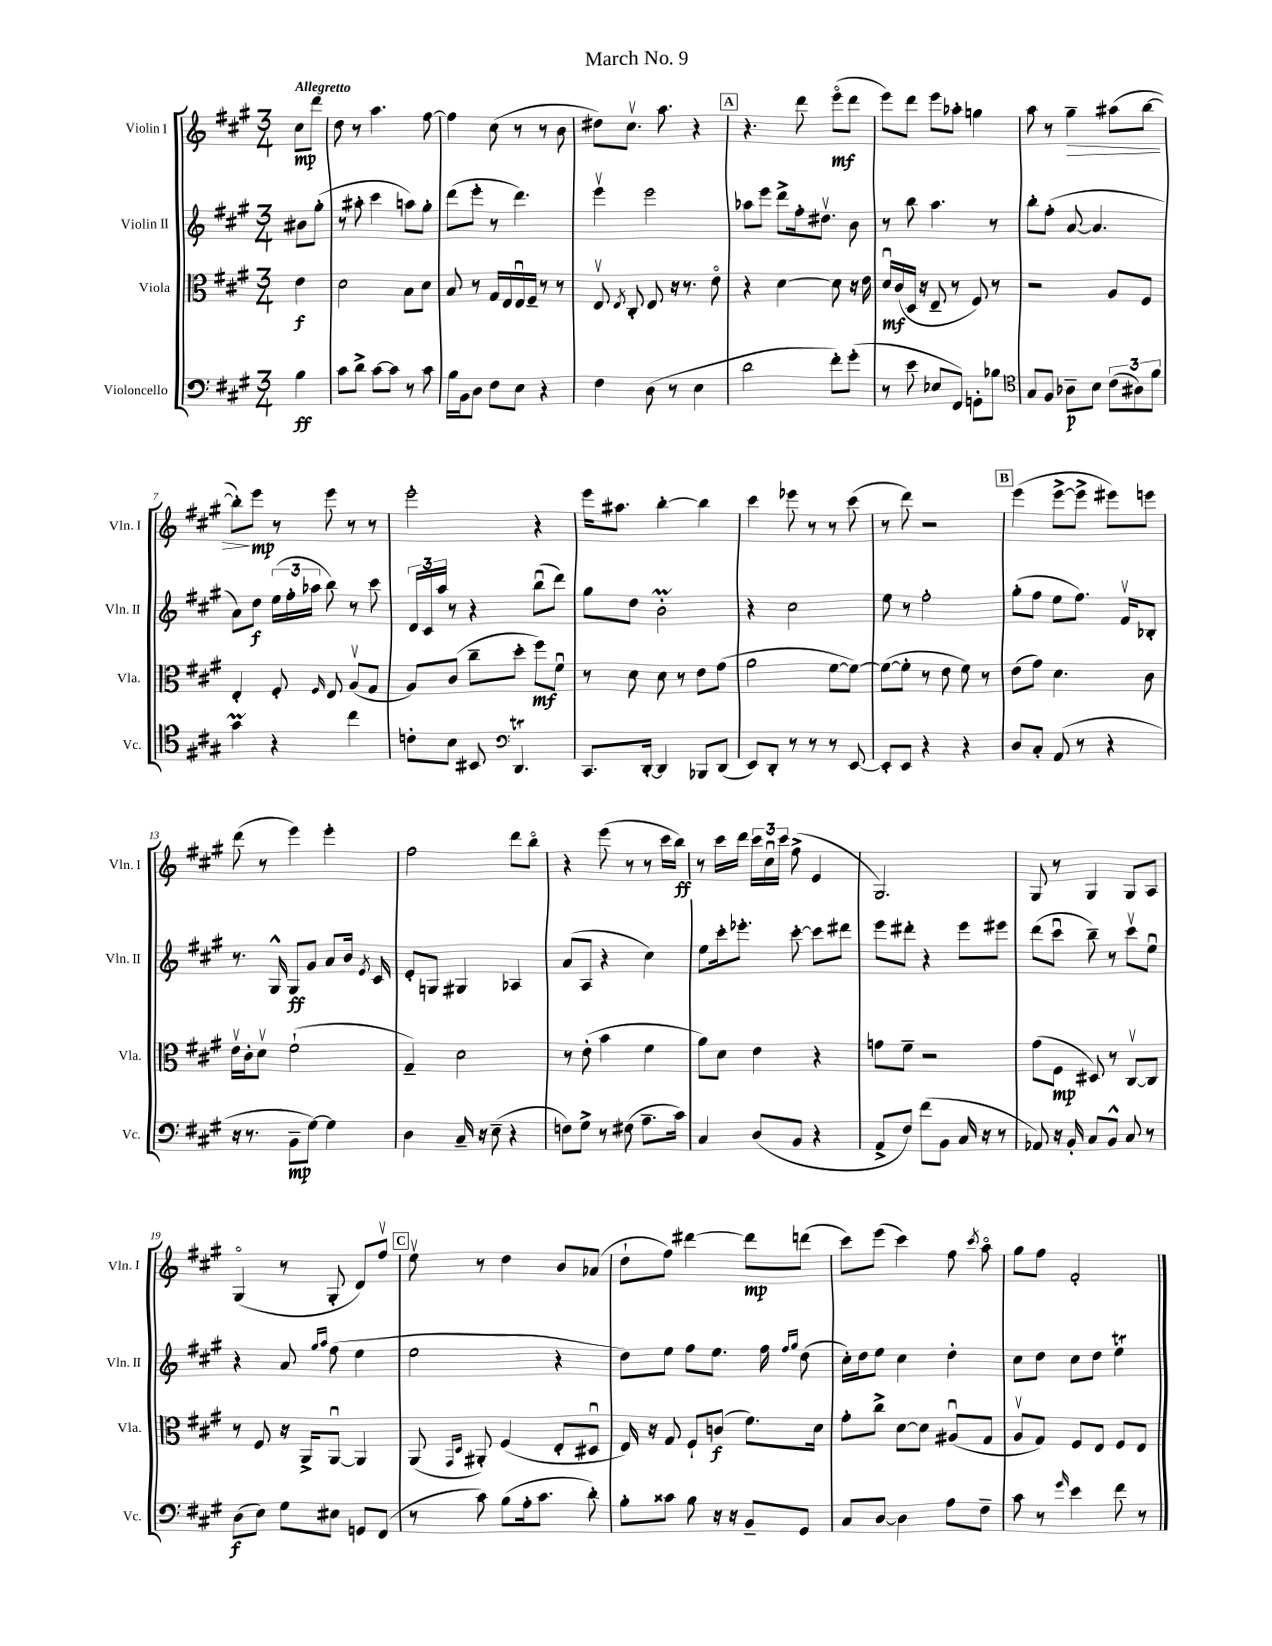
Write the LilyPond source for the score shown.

\header { title = "March No. 9" }
<<
\new StaffGroup <<
\new Staff = "s0" \with { instrumentName = "Violin I" shortInstrumentName = "Vln. I" } {
    \clef treble \key a \major \numericTimeSignature \time 3/4 \partial 4 \tempo "Allegretto"
    \autoBeamOff cis''8[\mp d'''8] |
    d''8 r8 a''4. fis''8~ |
    fis''4 cis''8( r8 r8 b'8 |
    dis''8[) cis''8.]\upbow a''8. r4 |
    \mark \markup { \box "A" } r4. d'''8 e'''8[\flageolet\mf( d'''8] |
    e'''8[) d'''8] e'''8[ aes''8]-. g''4 |
    a''8 r8 gis''4--\> ais''8[( b''8]~ |
    b''8[-.\!) e'''8]\mp r8 e'''8 r8 r8 |
    e'''2-. r4 |
    e'''16[ ais''8.] b''4~-. b''4 |
    cis'''4 ees'''8 r8 r8 cis'''8( |
    r8 d'''8) r2 |
    \mark \markup { \box "B" } e'''4( e'''8[~-> e'''8]-> eis'''8[) e'''8] |
    d'''8( r8 e'''4) e'''4-. |
    fis''2 d'''8[ b''8]\flageolet |
    r4 e'''8( r8 r8 cis'''16[ b''16]\ff) |
    r8 cis'''16[ d'''16] \tuplet 3/2 { cis'''16[ cis''16\downbow cis'''16] } fis''8->( e'4 |
    gis2.) |
    gis8 r8 gis4 gis8[ a8] |
    gis4\flageolet( r8 gis8-. d'8[) fis''8]\upbow |
    \mark \markup { \box "C" } e''8\upbow r8 d''4 b'8[ aes'8]( |
    d''8[-! fis''8]) dis'''4~ dis'''8[\mp d'''8]( |
    cis'''8[) e'''8]( cis'''4) fis''8 \acciaccatura { cis'''8 } a''8\flageolet |
    gis''8[ fis''8] fis'2-. \bar "|." |
}
\new Staff = "s1" \with { instrumentName = "Violin II" shortInstrumentName = "Vln. II" } {
    \clef treble \key a \major \numericTimeSignature \time 3/4 \partial 4
    \autoBeamOff bis'8[ gis''8]-.( |
    r8 ais''8-. cis'''4 a''8[) gis''8]-. |
    d'''8[( e'''8]-. r8 d'''4.) |
    e'''4\upbow e'''2 |
    \mark \markup { \box "A" } aes''8[ e'''8] d'''8[-> fis''16-. dis''8.]\upbow b'8 |
    r8 b''8 a''4. r8 |
    b''8[-. fis''8]-.( a'8~ a'4. |
    a'8[) d''8]\f \tuplet 3/2 { e''16[( fis''16-. aes''16] } b''8) r8 cis'''8 |
    \tuplet 3/2 { d'16[ cis'16 a''16] } r8 r4 b''8[\downbow( d'''8]) |
    gis''8[ d''8] b'2-.\prall |
    r4 cis''2 |
    e''8 r8 fis''2-. |
    \mark \markup { \box "B" } gis''8[-.( fis''8] e''8[ fis''8.]) fis'16[\upbow bes8]-. |
    r8. gis16-^ gis8[\ff gis'8] a'8[ b'16] \acciaccatura { e'8 } cis'16 |
    e'8[-. g8] gis4 aes4 |
    a'8[( a8] r4 cis''4) |
    e''8[ cis'''16-. ees'''8.]-. cis'''8~-. cis'''8[ dis'''8] |
    e'''8[ dis'''8]-. r4 e'''8[ eis'''8] |
    d'''8[( cis'''8]\downbow b''8--) r8 cis'''8[\upbow e''8]\downbow |
    r4 a'8 \grace { gis''16[ a''16] } fis''8( e''4 |
    \mark \markup { \box "C" } e''2 r4 |
    d''8[) e''8] fis''8[ e''8.] fis''16 \grace { fis''16[ gis''16] } d''8( |
    cis''16[-.) d''16 e''8] cis''4 d''4-. |
    cis''8[ d''8] cis''8[ d''8] e''4\trill \bar "|." |
}
\new Staff = "s2" \with { instrumentName = "Viola" shortInstrumentName = "Vla." } {
    \clef alto \key a \major \numericTimeSignature \time 3/4 \partial 4
    \autoBeamOff e'4\f |
    d'2 b8[ d'8] |
    b8 r8 gis16[ e16 e16\downbow fis16]-- r8 r8 |
    e8\upbow \acciaccatura { e8 } cis8-. e8 r16 r8. e'8\flageolet |
    \mark \markup { \box "A" } r4 d'4~ d'8 r16 e'16 |
    d'16[\downbow\mf cis'16( d16] r16 e8-- r8 fis8) r8 |
    r2 a8[ fis8] |
    e4-. fis8-. \grace { fis16 } e8 a8[\upbow( gis8] |
    a8[) cis'8]( cis''8[-- d''8]-. fis''8[\mf) fis'8]\downbow |
    r8 d'8 d'8 r8 e'8[ gis'8]( |
    a'2 fis'8[~ fis'8]~) |
    fis'8[~( fis'8]-. r8 e'8 fis'8) r8 |
    \mark \markup { \box "B" } e'8[( gis'8]) d'4. cis'8 |
    e'16[\upbow cis'16-. d'8]\upbow fis'2-!( |
    gis4--) d'2 |
    r8 e'8-.( b'4 fis'4 |
    a'8[) d'8] e'4 r4 |
    g'8[ fis'8]-- r2 |
    gis'8[( fis8]\mp dis8) r8 cis8[~\upbow cis8] |
    r8 fis8 r16 a,16[-> a,8]~\downbow a,4 |
    \mark \markup { \box "C" } a,8( \grace { gis,16[ d16] } ais,8-.) fis4( e8[-. dis8]\downbow |
    e16) r16 gis8 fis8[-! c'8]\f( fis'8.[) d'16] |
    gis'8[-. cis''8]-> d'8[~ d'8] ais8[\downbow( gis8] |
    a8[\upbow gis8]) fis8[ e8] fis8[ e8] \bar "|." |
}
\new Staff = "s3" \with { instrumentName = "Violoncello" shortInstrumentName = "Vc." } {
    \clef bass \key a \major \numericTimeSignature \time 3/4 \partial 4
    \autoBeamOff b4\ff |
    cis'8[ d'8]-> cis'8[~ cis'8] r8 cis'8 |
    b16[ b,16 d8] fis8[ e8] r4 |
    fis4 d8( r8 e4 |
    \mark \markup { \box "A" } d'2 fis'8[-.) gis'8]-.( |
    r8 e'8 ees8[ fis,8]) g,8[-. bes8] |
    \clef tenor gis8[ fis8] aes8[--\p b8] \tuplet 3/2 { cis'8[( ais8) fis'8] } |
    gis'4\prall r4 cis''4 |
    c'8[-. b8] bis,8 \clef bass d,4.\trill |
    cis,8.[ d,16]~-. d,4 bes,,8[ d,8]( |
    e,8[) d,8]-. r8 r8 r8 e,8~ |
    e,8[-. e,8] r4 r4 |
    \mark \markup { \box "B" } d8[ cis8]-. a,8( r8 r4 |
    r16 r8. b,8[--\mp gis8]~) gis4 |
    d4 cis16-- r16 e8--( r4 |
    f8[) gis8]-> r8 fis8( a8.[-- cis'16]) |
    cis4 d8[( b,8] r4 |
    a,8[-> fis8]) fis'8[( b,8] cis16 r16 r8 |
    aes,8) r16 b,16-. cis8[ b,8]-^ cis8 r8 |
    d8[\f( e8]) gis8[ eis8] g,8[ fis,8]( |
    \mark \markup { \box "C" } r8 cis'8) b8[( a16-. cis'8.] d'8-.) |
    b8[-. cisis'8] b8 r16 r16 b,8[-- gis,8] |
    cis8[ d8]~ d4 a8[ fis8]-- |
    cis'8 r8 \grace { gis'16 } e'4 fis'8 r8 \bar "|." |
}
>>
>>
